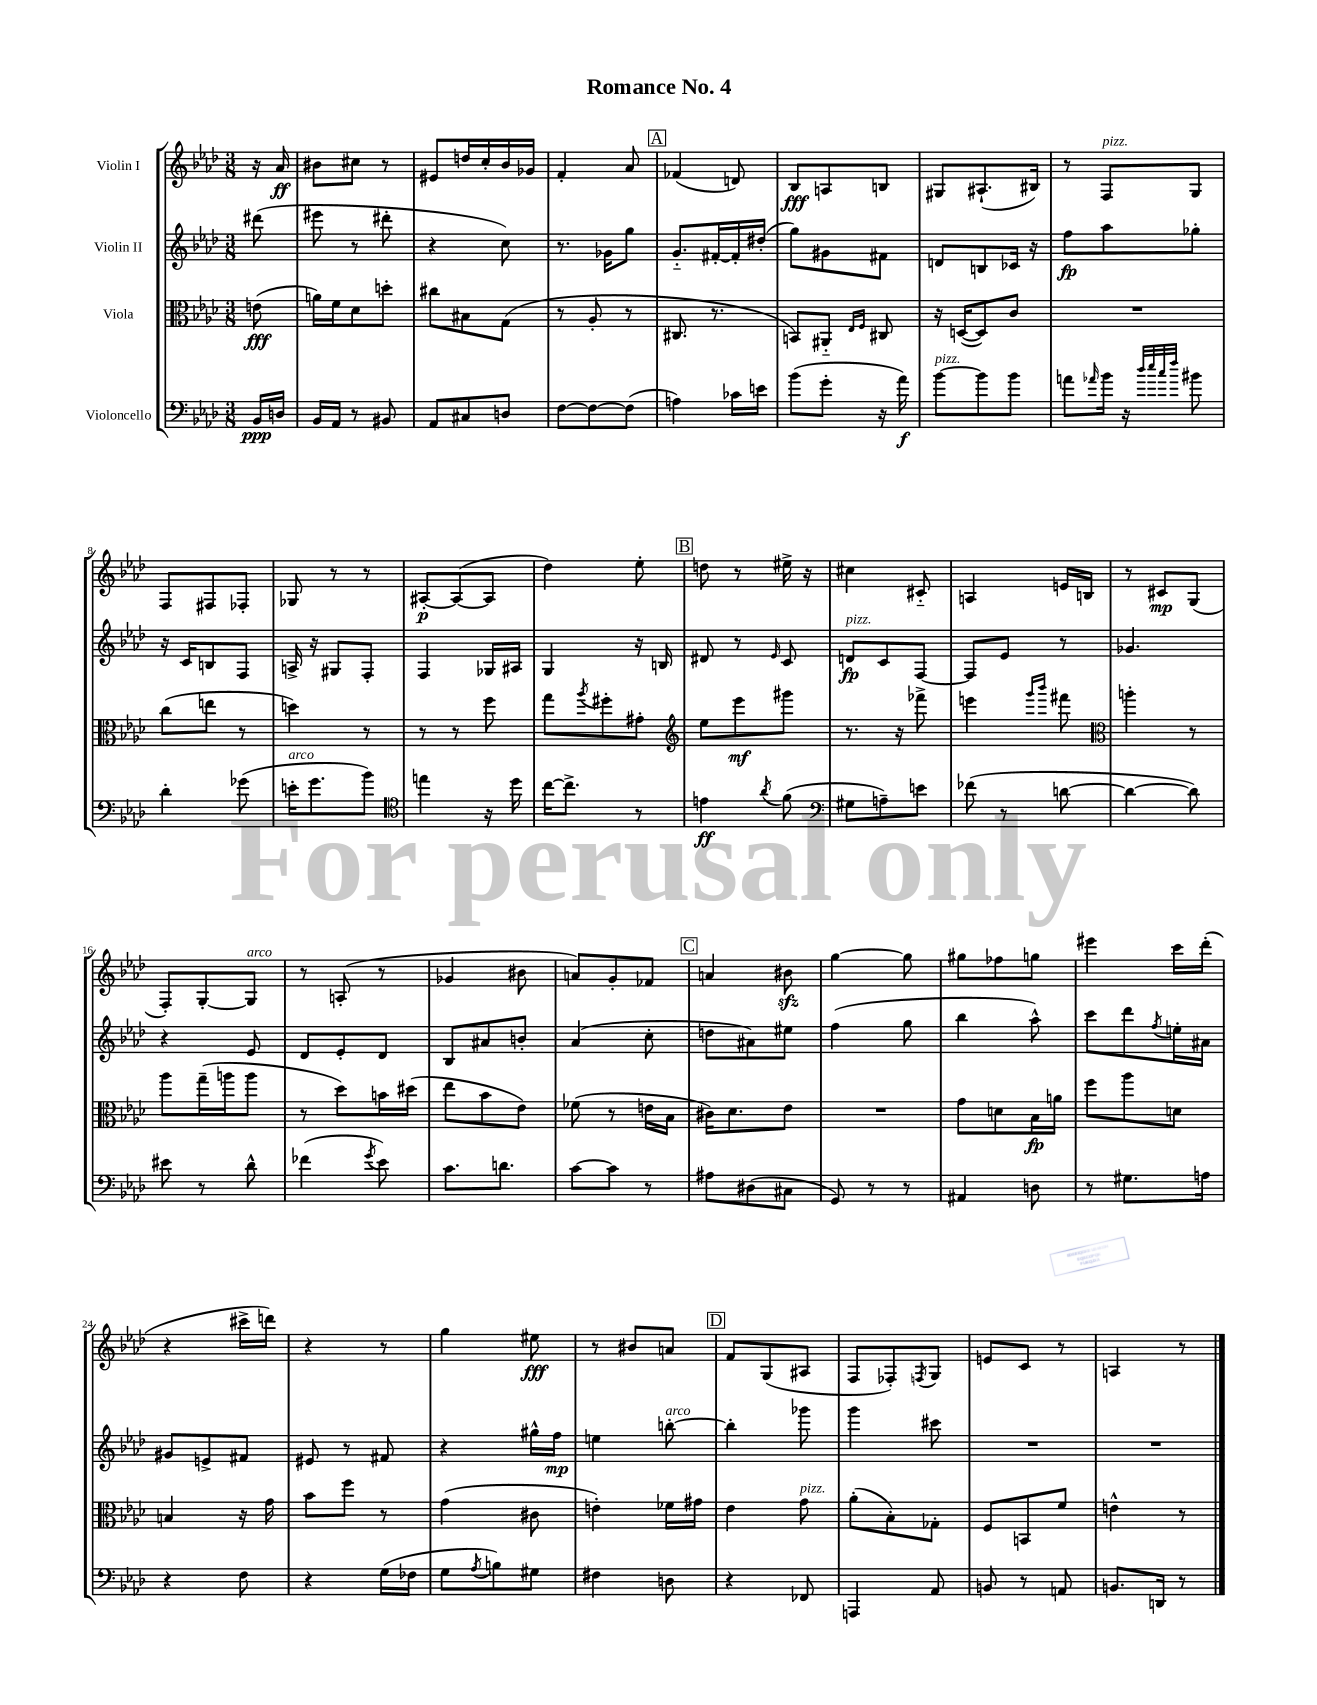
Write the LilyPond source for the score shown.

\header { title = "Romance No. 4" }
<<
\new StaffGroup <<
\new Staff = "s0" \with { instrumentName = "Violin I" } {
    \clef treble \key aes \major \numericTimeSignature \time 3/8 \partial 8
    r16 aes'16\ff |
    bis'8 cis''8 r8 |
    eis'8 d''16 c''16-. bes'16 ges'16 |
    f'4-. aes'8 |
    \mark \markup { \box "A" } fes'4( d'8) |
    bes8\fff a8 b8 |
    gis8 ais8.-!( bis16) |
    r8 f8^\markup { \italic "pizz." } g8 |
    f8 fis8 fes8-. |
    ges8 r8 r8 |
    ais8~-.\p ais8~( ais8 |
    des''4) ees''8-. |
    \mark \markup { \box "B" } d''8 r8 eis''16-> r16 |
    cis''4 cis'8-_ |
    a4 e'16 b16 |
    r8 cis'8\mp g8( |
    f8-.) g8~-. g8^\markup { \italic "arco" } |
    r8 a8-.( r8 |
    ges'4 bis'8 |
    a'8) g'8-. fes'8 |
    \mark \markup { \box "C" } a'4 bis'8\sfz |
    g''4~ g''8 |
    gis''8 fes''8 g''8 |
    eis'''4 c'''16 des'''16-.( |
    r4 cis'''16-> d'''16) |
    r4 r8 |
    g''4 eis''8\fff |
    r8 bis'8 a'8 |
    \mark \markup { \box "D" } f'8 g8( ais8 |
    f8 fes8-.) \acciaccatura { f8 } g8 |
    e'8 c'8 r8 |
    a4 r8 \bar "|." |
}
\new Staff = "s1" \with { instrumentName = "Violin II" } {
    \clef treble \key aes \major \numericTimeSignature \time 3/8 \partial 8
    dis'''8( |
    eis'''8 r8 dis'''8-. |
    r4 c''8) |
    r8. ges'16 g''8 |
    \mark \markup { \box "A" } g'8.-_ fis'16~-. fis'16-. dis''16-.( |
    g''8) gis'8 fis'8 |
    d'8 b8 ces'16 r16 |
    f''8\fp aes''8 ges''8-. |
    r16 c'16 b8 f8 |
    a16-> r16 gis8 f8-. |
    f4 ges16 ais16 |
    g4 r16 b16 |
    \mark \markup { \box "B" } dis'8 r8 \grace { ees'16 } c'8 |
    d'8\fp^\markup { \italic "pizz." } c'8 f8~ |
    f8 ees'8 r8 |
    ges'4. |
    r4 ees'8 |
    des'8 ees'8-. des'8 |
    bes8 ais'8 b'8-. |
    aes'4( c''8-. |
    \mark \markup { \box "C" } d''8 ais'8) eis''8 |
    f''4( g''8 |
    bes''4 aes''8-^) |
    c'''8 des'''8 \acciaccatura { f''8 } e''16-. ais'16 |
    gis'8 e'8-> fis'8 |
    eis'8 r8 fis'8 |
    r4 gis''16-^ f''16\mp |
    e''4 b''8~-.^\markup { \italic "arco" } |
    \mark \markup { \box "D" } b''4-. ges'''8 |
    g'''4 cis'''8 |
    R4. |
    R4. \bar "|." |
}
\new Staff = "s2" \with { instrumentName = "Viola" } {
    \clef alto \key aes \major \numericTimeSignature \time 3/8 \partial 8
    e'8\fff( |
    a'16) f'16 des'8 d''8-. |
    cis''8 bis8 g8( |
    r8 aes8-. r8 |
    \mark \markup { \box "A" } cis8. r8. |
    b,8) ais,8-_ \grace { ees16 f16 } cis8 |
    r16 d16~( d8) c'8 |
    R4. |
    c''8( e''8 r8 |
    d''4) r8 |
    r8 r8 f''8 |
    g''8 \acciaccatura { aes''8 } fis''8-. gis'8-. |
    \mark \markup { \box "B" } \clef treble ees''8 ees'''8\mf gis'''8 |
    r8. r16 fes'''8-> |
    e'''4 \grace { g'''16 bes'''16 } fis'''8 |
    \clef alto a''4-. r8 |
    aes''8 g''16--( a''16 a''8 |
    r8 des''8) b'16 dis''16( |
    ees''8 bes'8 ees'8) |
    fes'8( r8 e'16 bes16 |
    \mark \markup { \box "C" } cis'16) des'8. ees'8 |
    R4. |
    g'8 d'8 bes16\fp a'16 |
    f''8 aes''8 d'8 |
    b4 r16 g'16 |
    bes'8 f''8 r8 |
    g'4( cis'8 |
    e'4-.) fes'16 gis'16 |
    \mark \markup { \box "D" } ees'4 g'8^\markup { \italic "pizz." } |
    aes'8-.( bes8-.) ges8-. |
    f8 b,8 f'8 |
    e'4-^ r8 \bar "|." |
}
\new Staff = "s3" \with { instrumentName = "Violoncello" } {
    \clef bass \key aes \major \numericTimeSignature \time 3/8 \partial 8
    bes,16\ppp d16 |
    bes,16 aes,16 r8 bis,8 |
    aes,8 cis8 d8 |
    f8~ f8~ f8( |
    \mark \markup { \box "A" } a4) ces'16 e'16 |
    bes'8( g'8-. r16 aes'16\f) |
    bes'8~^\markup { \italic "pizz." } bes'8 bes'8 |
    a'8 \grace { aes'16 } bes'16 r16 \grace { des''32 ees''32 c''32 f''32 } bis'8 |
    des'4-. ges'8( |
    e'16-.^\markup { \italic "arco" } g'8. bes'8) |
    \clef tenor e''4 r16 des''16 |
    c''16~ c''8.-> r8 |
    \mark \markup { \box "B" } e'4\ff \acciaccatura { aes'8 } f'8( |
    \clef bass gis8 a8--) e'8 |
    fes'8( r8 d'8~ |
    d'4~ d'8) |
    eis'8 r8 des'8-^ |
    fes'4( \acciaccatura { g'8 } ees'8) |
    c'8. d'8. |
    c'8~ c'8 r8 |
    \mark \markup { \box "C" } ais8 dis8( cis8 |
    g,8) r8 r8 |
    ais,4 d8 |
    r8 gis8. a16 |
    r4 f8 |
    r4 g16( fes16 |
    g8 \acciaccatura { aes8 } b8) gis8 |
    fis4 d8 |
    \mark \markup { \box "D" } r4 fes,8 |
    a,,4 aes,8 |
    b,8 r8 a,8 |
    b,8. d,16 r8 \bar "|." |
}
>>
>>
